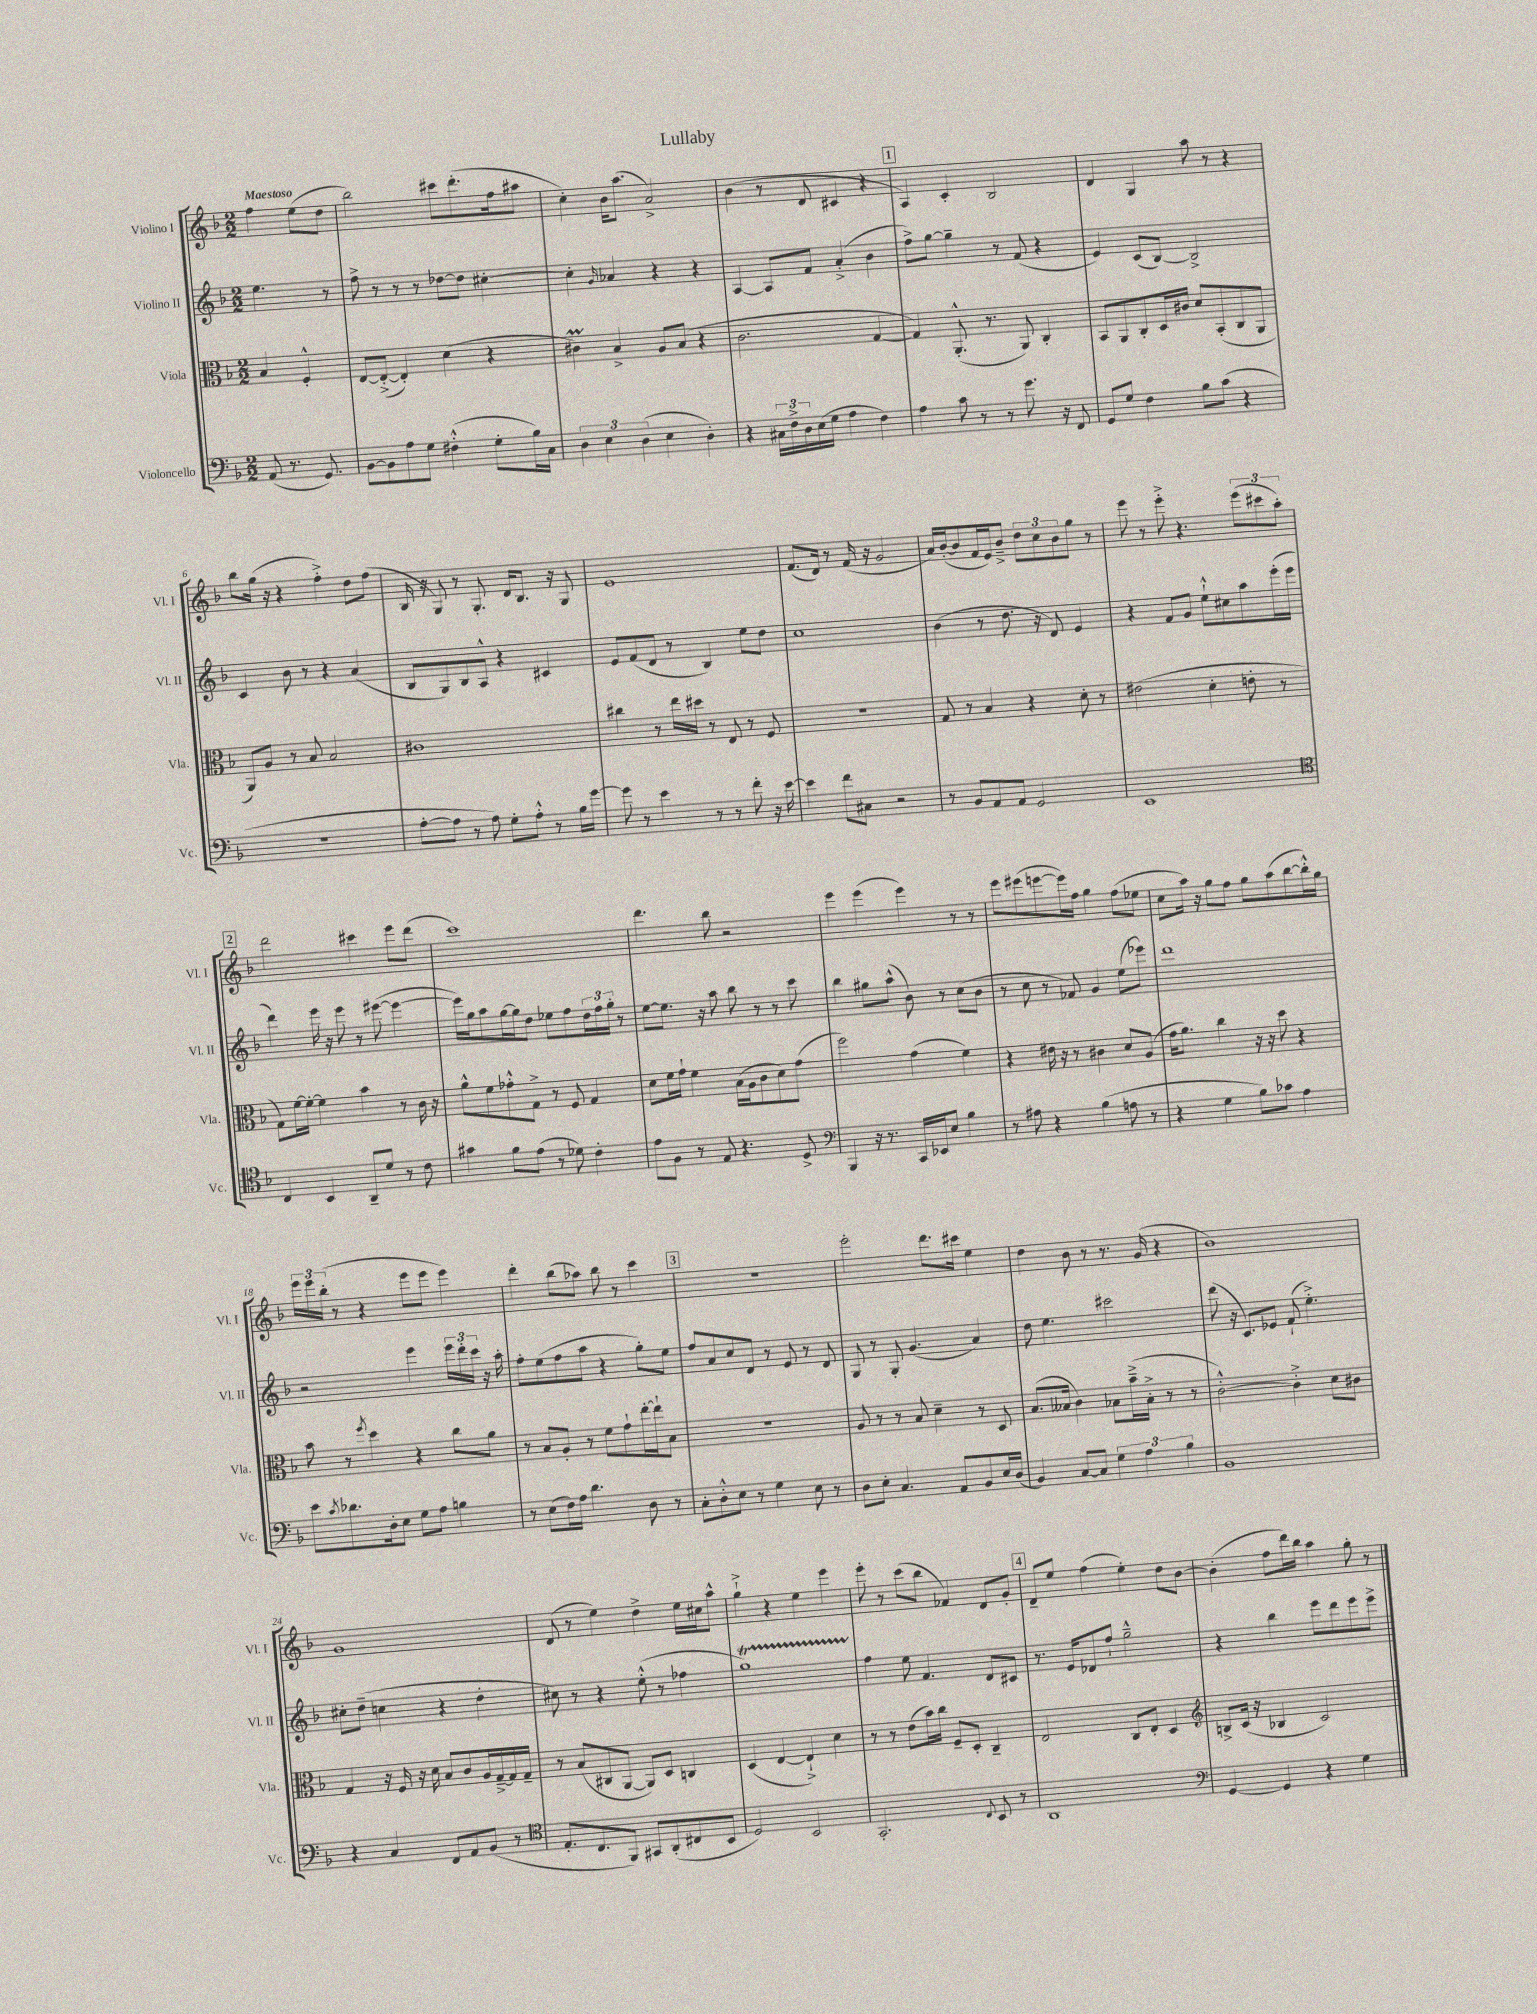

**kern	**kern	**kern	**kern
*staff4	*staff3	*staff2	*staff1
*clefF4	*clefC3	*clefG2	*clefG2
*k[b-]	*k[b-]	*k[b-]	*k[b-]
*M2/2	*M2/2	*M2/2	*M2/2
(8AA/	4B-/	4.ee\	4ff\
8.r	.	.	.
.	4F'^^/	.	(8ee\L
8.GG/)	.	.	.
.	.	8r	8dd\J
=	=	=	=
[8BB-\L	[8E/L	8ff^\	2bb-\)
8BB-\]	(8E'^/_J	8r	.
8A\	4E'/])	8r	.
8G\J	.	8r	.
(4F#'^^\	(4d\	[8dd-\L	8ccc#\L
.	.	8dd-\]J	(8.ddd'\
8G'\L	4r	[4cc#'\	.
.	.	.	16ff\k
16B-\L)	.	.	8aa#\J
16C\JJ	.	.	.
=	=	=	=
6D\	4c#\)	4cc#'\]	4cc'\)
6E\	.	.	.
.	.	16qqg/	.
.	4B-^/	4a-/	16b-\LK
.	.	.	(8.aa\J
(6D\	.	.	.
4E\	8A/L	4r	2a^/)
.	(8B-/J	.	.
4D'\)	4r	4r	.
=	=	=	=
4r	2.c\	[4A/	(4b-\
24C#\LL	.	8A/]L	8r
24F^\	.	.	.
24D\	.	.	.
(16E\	.	8f/J	8d/
16G\JJ	.	.	.
4A\	.	(4a'^/	4c#/
4F\)	[4G/	4b-\	4r
=	=	=	=
4A\	4G/])	8ff^\L)	4A/)
.	.	[8gg\J	.
8c\	(8.AA'^^/	4gg~\]	4c'/
8r	.	.	.
.	8.r	.	.
8r	.	8r	2B-/
8.g\	8AA/)	(8f/	.
.	4C'/	4r	.
16r	.	.	.
8FF/	.	.	.
=	=	=	=
8GG/L	8BB-/L	4e/)	4d/
8G/J	8AA/	.	.
4F\	8C'/	(8c/L	4G/
.	16D/L	[8B-/J)	.
.	16c#/JJ	.	.
8B-\L	8d/L	2B-^/]	8aa\
(8c\J	(8BB-'/	.	8r
4r	8C/	.	4r
.	8AA/J	.	.
=	=	=	=
1r	8AA/L)	4c/	8bb-\L
.	8A/J	.	(16gg\Jk
.	.	.	16r
.	8r	8b-\	4r
.	8B-/	8r	.
.	2B-/	4r	4ff'^\)
.	.	(4a/	8dd\L
.	.	.	(8ff\J
=	=	=	=
[8A'\L	1c#	8B-/L	16B-/
.	.	.	16r
8A\]J	.	8G/)	8G/)
8r	.	8B-/	8r
8A\)	.	8A^^/J	8.G'/
8G'\L	.	4r	.
.	.	.	16d/LK
8A'^^\J	.	.	8.B-/J
8r	.	4c#/	.
.	.	.	16r
16B-\LL	.	.	8G/
[16g\JJ	.	.	.
=	=	=	=
8g\]	4cc#\	8e/L	1e
8r	.	(8f/	.
4e\	8r	8d/J	.
.	16ee\LL	8r	.
.	16dd#\JJ	.	.
8r	8r	4B-/)	.
8r	8E/	.	.
8f'\	8r	8ee\L	.
16r	8F/	8dd\J	.
[16e\	.	.	.
=	=	=	=
4e\]	1r	1cc	(8.f/L
.	.	.	16d/Jk)
8f\L	.	.	8r
8C#\J	.	.	(16f/
.	.	.	16r
2r	.	.	2g/
=	=	=	=
8r	8G/	(4b-\	16a/LL)
.	.	.	([16b-'/J
8BB-/L	8r	.	8b-/]
8AA/	4B-/	8r	16f/L
.	.	.	16e/J)
8AA/J	.	8.dd\	8b-~^/J
2GG/	4r	.	12dd\L
.	.	16r	.
.	.	.	12cc\
.	.	8d/)	.
.	.	.	12b-\
.	8d'\	4e/	8gg\J
.	8r	.	8r
=	=	=	=
1EE	(2e#\	4r	8eee\
.	.	.	8r
.	.	8f/L	8eee'^\
.	.	8g/J	4.r
.	4d'\	8ee`^^\L	.
.	.	8cc#\	.
.	8e'\	8aa\	(12eee\L
.	.	.	12ccc#\
.	8r	(16eee'\L	.
.	.	.	12aa'\J)
.	.	16eee\JJ	.
=	=	=	=
*clefC4	*	*	*
4C/	8G\L)	4ddd\)	2ddd\
.	[16f\L	.	.
.	16f'\_JJ	.	.
4BB-/	4f\]	16eee\	.
.	.	16r	.
.	.	8eee\	.
8AA~/L	4b-\	8r	4ccc#\
8d/J	.	([8eee#\	.
8r	8r	4eee#\_	8eee\L
8c\	16c\	.	(8ddd\J
.	16r	.	.
=	=	=	=
4g#\	8a^^\L	16eee#\]LL)	1ccc)
.	.	16gg\J	.
.	8f\	8aa\	.
8f\L	8g-'^^\	[16gg\L	.
.	.	16gg\]J	.
(8e\J	8G^\J	8dd\J	.
8r	8r	8ee-\L	.
8d-\)	8F/	8ff\	.
4c'\	4G/	24dd\L	.
.	.	24ff\	.
.	.	24gg'\JJ	.
.	.	8r	.
=	=	=	=
8e\L	8d\L	[8ee\L	4.ddd\
8F\J	16f\L	8.ee\]J	.
.	16g`\JJ	.	.
8r	4f\	.	.
.	.	16r	.
8E/	.	8aa\	8bb-\
4.r	(16B-\LL	8bb-\	2r
.	16A\J	.	.
.	8c\	8r	.
.	8d\)	8r	.
8D^/	(8g\J	8ccc\	.
=	=	=	=
*clefF4	*	*	*
4BBB-/	2ff\)	4bb-\	4eee\
16r	.	8gg#\L	(4eee\
8.r	.	.	.
.	.	(8aa^^\J	.
16CC/LL	(4g\	8b-\)	4eee\)
16EE-/J	.	.	.
8E/J	.	8r	.
4B-\	4f\)	(8cc\L	8r
.	.	8b-\J	8r
=	=	=	=
8r	4r	8r	8eee\L
8A#\	.	8cc\	(8eee#\
4r	16e#\	8r	[8eee\
.	16r	.	.
.	8r	8f-/)	16eee\]L)
.	.	.	16ff\JJ
(4B-\	4c#\	4g/	4gg\
8A\	8d/L	(8ee\L	(8ff\L
8r	(8A/J	8eee-\J)	8ee-\J
=	=	=	=
4r	16g\LK	1ddd	8cc\L
.	8.a\J)	.	.
.	.	.	16aa\Jk)
.	.	.	16r
4G\	4cc\	.	8gg\L
.	.	.	8ff\J
8B-\L)	16r	.	8gg\L
.	16r	.	.
8c-\J	8dd\	.	(8aa\
4A\	4r	.	[8bb-\
.	.	.	16bb-'^^\]L)
.	.	.	16gg\JJ
=	=	=	=
8e\L	8b-\	2r	24eee\LL
.	.	.	24eee\
.	.	.	(24bb-'\JJ
8qc/	.	.	.
8.d-\	8r	.	8r
.	8qff/	.	.
.	4dd\	.	4r
16D'\k	.	.	.
8E\J	.	.	.
8G\L	4r	4eee\	8eee\L
8A\J	.	.	8eee\J
4B\	8cc\L	24eee\LL	4eee\)
.	.	24ddd'\	.
.	.	24ccc\JJ	.
.	8a\J	16r	.
.	.	16aa'\	.
=	=	=	=
8r	8r	8ff'\L	4ddd'\
(8E\L	8B-/L	(8ee\	.
16F\L)	8A'/J	8ff\	(8bb-\L
16A\JJ	.	.	.
4.d\	8r	8aa\J	8aa-\J)
.	8f\L	4r	8bb-\
.	8g`\	.	8r
8D\	[16ee'\L	8gg'\L)	4ccc\
.	16ee`\]J	.	.
8r	8B-\J	8ee\J	.
=	=	=	=
8C'\L	1r	8ff/L	1r
8D'^^\	.	8a/	.
8E\J	.	8cc/	.
8r	.	8d/J	.
4G\	.	8r	.
.	.	8e/	.
8E\	.	8r	.
8r	.	8d/	.
=	=	=	=
8D\L	8A/	8G/	2eee'\
8E'\J	8r	8r	.
4.C/	8r	8G'/	.
.	8B-/	(4.g/	.
.	4d~\	.	8.ddd\L
8AA/L	.	.	.
.	.	.	16ccc#\Jk
8BB-/	8r	4a/)	4ee\
16E/L	8D/	.	.
(16D/JJ	.	.	.
=	=	=	=
4BB-/)	(8.B-/L	8dd\	4dd\
.	.	4.ee\	.
.	16B--/Jk	.	.
[8C/L	4c\)	.	8b-\
8C/]J	.	.	8r
6G\	8B-\L	2ccc#\	8.r
.	(16b-~^\L	.	.
6A\	.	.	.
.	16B-'^\JJ	.	(16g/
.	8r	.	4r
6B-\	.	.	.
.	8r	.	.
=	=	=	=
1BB-	[2c'^^\)	(8ddd\	1b-)
.	.	16r	.
.	.	8.c/L)	.
.	.	8e-/J	.
.	4c'^\]	(8f`/	.
.	.	4.ee'^\)	.
.	8d\L	.	.
.	8c#\J	.	.
=	=	=	=
4r	4G/	8cc#'\L	1g
.	.	(8dd~\J	.
4C/	16r	4cc\	.
.	16F/	.	.
.	16r	.	.
.	16d\	.	.
8FF/L	8B-/L	4r	.
8AA/	8c/	.	.
(8BB-/J	16A/L	4dd'\	.
.	[16G~^/	.	.
8r	16G/]	.	.
.	16G~/JJ	.	.
=	=	=	=
*clefC4	*	*	*
8.E'/L	8r	8cc#\)	(8d/
.	(8B-/L	8r	8r
8.C/	.	.	.
.	8C#/	4r	4ee\)
8FF/J)	[8AA/J	.	.
8GG#/L	8AA/]L)	(8ee'^^\	4dd^\
(8AA'/	8D/J	8r	.
8C#/	4C/	4ff-\	16ee\LL
.	.	.	16cc#\J
8BB-/J	.	.	8aa^^\J
=	=	=	=
2D/)	(4D/	1gg)	4gg`^\
.	[4E/	.	4r
2BB-/	4E`^/])	.	4ee\
.	4d\	.	4eee\
=	=	=	=
2.GG'/	8r	4ff\	8eee'\
.	8r	.	8r
.	(8e\L	8ee\	(8ccc\L
.	16b-\L)	4.f/	8bb-\J
.	16cc\JJ	.	.
.	8F~/L	.	4f-/)
.	8D'/J	.	.
8qqC/	.	.	.
8BB-/	4C~/	8d/L	8d/L
8r	.	8c#/J	8g'/J
=	=	=	=
1AA	2E/	8.r	8d~/L
.	.	.	8ee/J
.	.	16e/LK	.
.	.	8d-/	(4ff\
.	.	8ff`/J	.
.	8C/L	2gg~^^\	4ee'\)
.	8E'/J	.	.
.	4D/	.	8dd\L
.	.	.	[8b-\J
=	=	=	=
*clefF4	*clefG2	*	*
[4GG/	8B^/L	4r	(4b-'\]
.	(16c/Jk	.	.
.	16r	.	.
4GG/]	4B-/	4bb-\	8ff\L
.	.	.	16ddd\L)
.	.	.	16bb-\JJ
4r	2c/)	8eee\L	4aa\
.	.	8ddd\	.
4G\	.	8eee\	8gg'\
.	.	8eee^\J	8r
==	==	==	==
*-	*-	*-	*-
